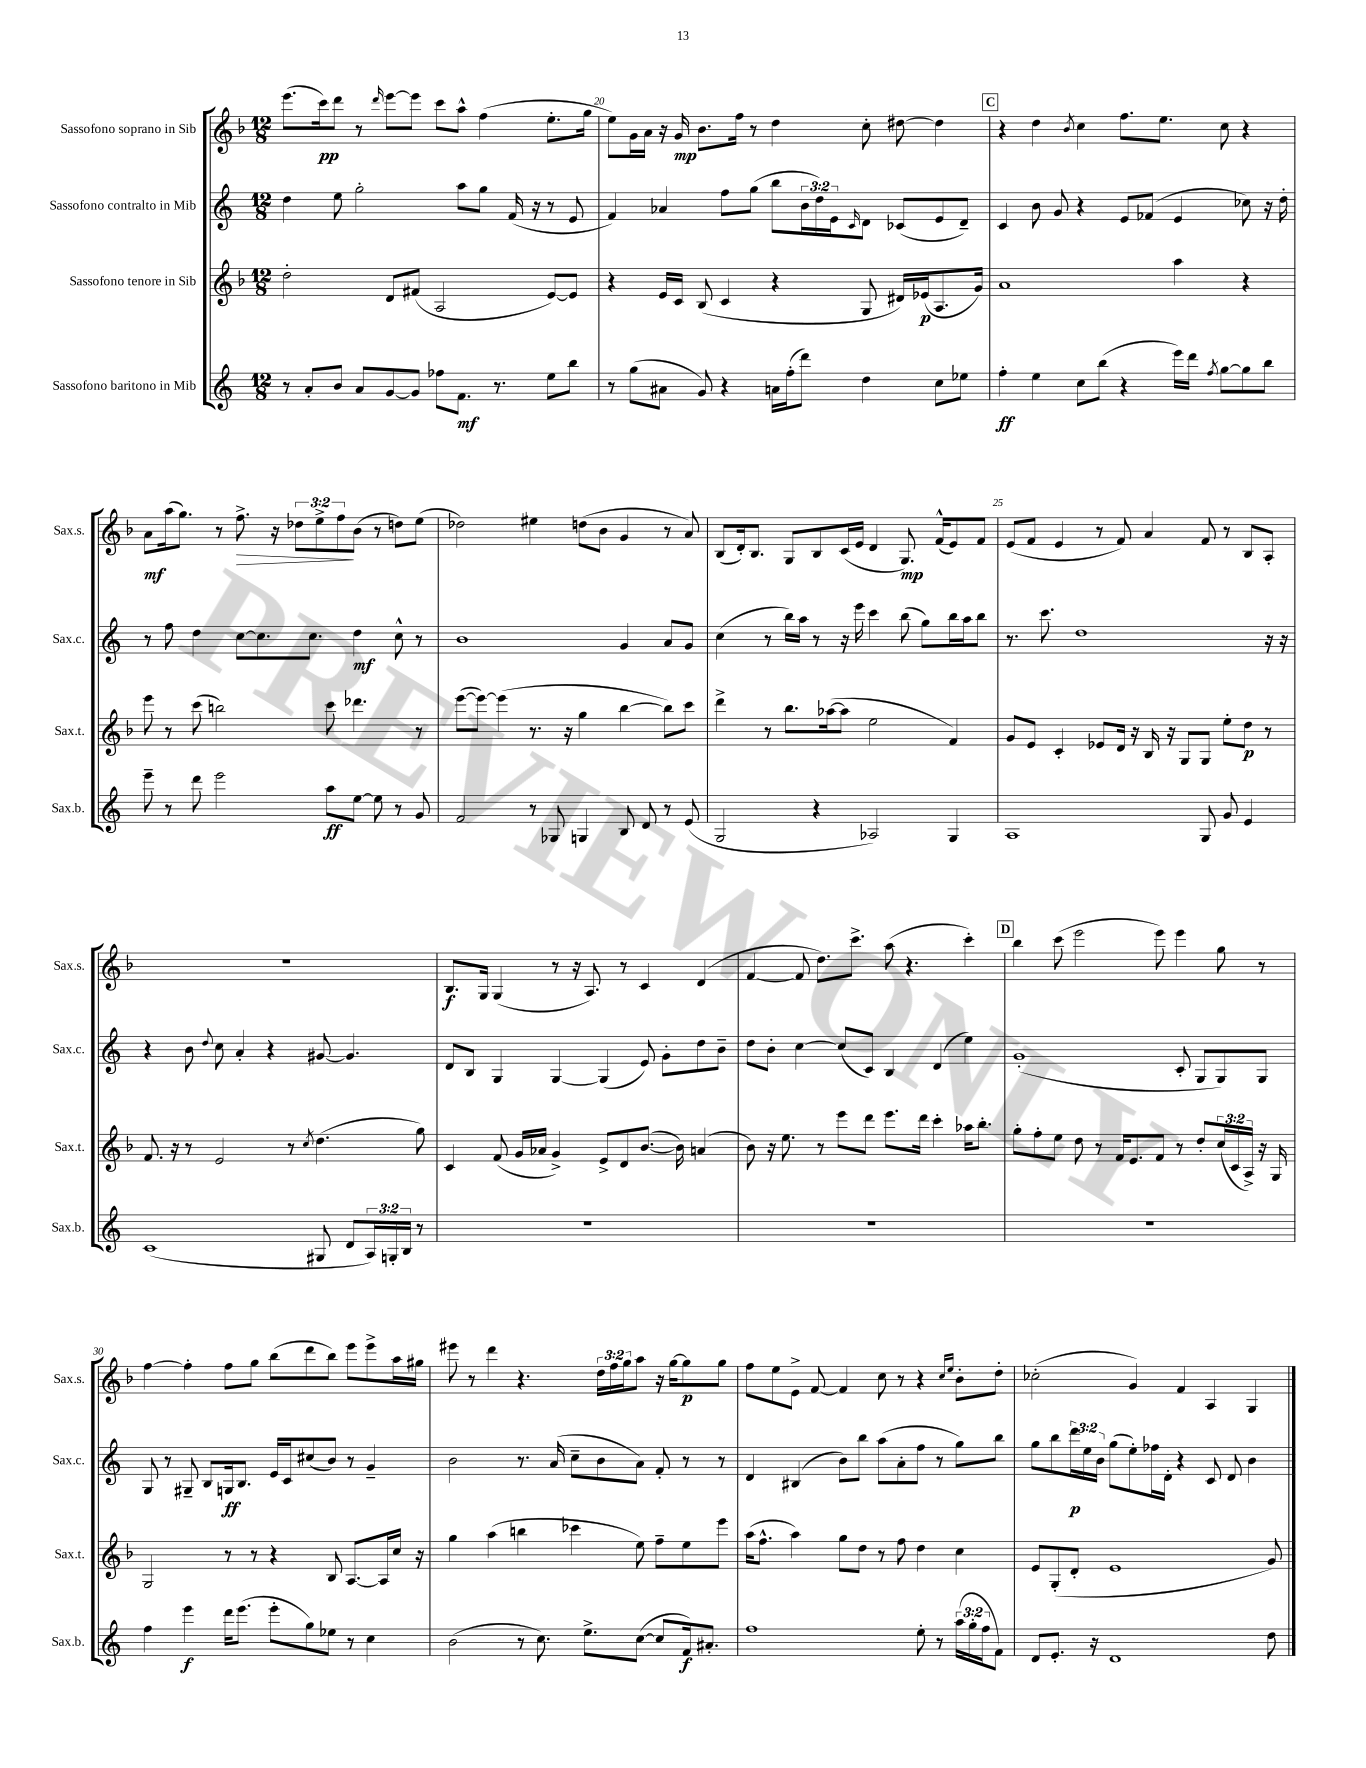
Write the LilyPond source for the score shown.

<<
\new StaffGroup <<
\new Staff = "s0" \with { instrumentName = "Sassofono soprano in Sib" shortInstrumentName = "Sax.s." } {
    \clef treble \key f \major \numericTimeSignature \time 12/8 \override Staff.TupletNumber.text = #tuplet-number::calc-fraction-text
    e'''8.( c'''16\pp) d'''8 r8 \grace { d'''16 } e'''8~ e'''8 c'''8 a''8-^ f''4( e''8.-. g''16 |
    e''8) g'16 a'16 r16 g'16\mp bes'8. f''16 r8 d''4 c''8-. dis''8~ dis''4 |
    \mark \markup { \box "C" } r4 d''4 \acciaccatura { bes'8 } c''4 f''8. e''8. c''8 r4 |
    a'8\mf a''16( g''8.) r8 f''8.->\> r16 \tuplet 3/2 { des''8 e''8-> f''8\! } bes'8( r8 d''8) e''8( |
    des''2) eis''4 d''8( bes'8 g'4 r8 a'8) |
    bes8( d'16-.) bes8. g8 bes8 c'16( e'16 d'4 g8.\mp) f'16-^( e'8) f'8 |
    e'8( f'8 e'4 r8 f'8) a'4 f'8 r8 bes8 a8-. |
    R1. |
    bes8.\f g16 g4( r8 r16 a8.) r8 c'4 d'4( |
    f'4~ f'8 d''8.) c'''8.-> a''8( r4. c'''4-.) |
    \mark \markup { \box "D" } bes''4 c'''8( e'''2 e'''8) e'''4 g''8 r8 |
    f''4~ f''4-. f''8 g''8 bes''8( d'''8 bes''8) e'''8 e'''8-> a''16 gis''16 |
    eis'''8 r8 d'''4 r4. \tuplet 3/2 { d''16 f''16 g''16 } a''8 r16 g''16~ g''8\p g''8 |
    f''8 e''8 e'8-> f'8~ f'4 c''8 r8 r4 \grace { c''16 e''16 } bes'8-. d''8-. |
    ces''2-.( g'4) f'4 a4 g4 \bar "|." |
}
\new Staff = "s1" \with { instrumentName = "Sassofono contralto in Mib" shortInstrumentName = "Sax.c." } {
    \clef treble \key c \major \numericTimeSignature \time 12/8 \override Staff.TupletNumber.text = #tuplet-number::calc-fraction-text
    d''4 e''8 g''2-. a''8 g''8 f'16( r16 r8 e'8 |
    f'4) aes'4 f''8 g''8( b''8 \tuplet 3/2 { b'16 d''16) e'16 } \grace { c'16 } d'8 ces'8( e'8 d'8--) |
    \mark \markup { \box "C" } c'4 b'8 g'8 r4 e'8 fes'8( e'4 ces''8) r16 d''16-. |
    r8 f''8 d''4 c''8~ c''8. c''8. d''4\mf c''8-^ r8 |
    b'1 g'4 a'8 g'8 |
    c''4( r8 b''16) a''16 r8 r16 e'''16 c'''4 b''8( g''8) b''16 a''16 b''8 |
    r8. c'''8. d''1 r16 r16 |
    r4 b'8 \appoggiatura { d''8 } c''8 a'4-. r4 gis'8~ gis'4. |
    d'8 b8 g4 g4~ g4( e'8) g'8-. d''8 b'8-- |
    d''8 b'8-. c''4~ c''8( c'8) b4 d'4( e''4) |
    \mark \markup { \box "D" } g'1-.( c'8-. g8 g8) g8 |
    g8 r8 gis8-- b8 g16\ff b8. e'16 c'16 cis''8( b'8) r8 g'4-- |
    b'2 r8. a'16( c''8-- b'8 a'8) f'8-. r8 r8 |
    d'4 bis4( b'8) b''8 a''8( a'8-. f''8 r8 g''8) b''8 |
    g''8 b''8 \tuplet 3/2 { d'''16\p e''16 b'16 } g''8( e''8-.) fes''16 d'16-. r4 c'8 d'8 b'4 \bar "|." |
}
\new Staff = "s2" \with { instrumentName = "Sassofono tenore in Sib" shortInstrumentName = "Sax.t." } {
    \clef treble \key f \major \numericTimeSignature \time 12/8 \override Staff.TupletNumber.text = #tuplet-number::calc-fraction-text
    d''2-. d'8 fis'8( a2 e'8~) e'8 |
    r4 e'16 c'16 bes8( c'4 r4 g8 dis'16) ees'16\p( a8. g'16) |
    \mark \markup { \box "C" } a'1 a''4 r4 |
    e'''8 r8 c'''8( b''2) c'''8 des'''4. r8 |
    e'''8~( e'''8~) e'''4( r8. r16 g''4 bes''4~ bes''8) c'''8 |
    d'''4-> r8 bes''8. aes''16~( aes''8 e''2 f'4) |
    g'8 e'8 c'4-. ees'8 d'16 r16 bes16 r16 g8 g8 e''8-. d''8\p r8 |
    f'8. r16 r8 e'2 r8 \acciaccatura { c''8 } d''4.( g''8) |
    c'4 f'8( g'16 aes'16 g'4->) e'8-> d'8 bes'8.~( bes'16) a'4( |
    bes'8) r16 e''8. r8 e'''8 d'''8 e'''8. d'''16 c'''4-. aes''16 bes''8.-. |
    \mark \markup { \box "D" } g''8-. f''8-. e''8 d''8 r8 f'16 e'8. f'8 r8 d''8-. \tuplet 3/2 { c''16( c'16 a16->) } r16 g16 |
    g2 r8 r8 r4 bes8 a8.~ a16 c''16 r16 |
    g''4 a''4( b''4 ces'''4 e''8) f''8-- e''8 e'''8 |
    a''16( f''8.-^ a''4) g''8 d''8 r8 f''8 d''4 c''4 |
    e'8 g8-.( d'8-. e'1 g'8) \bar "|." |
}
\new Staff = "s3" \with { instrumentName = "Sassofono baritono in Mib" shortInstrumentName = "Sax.b." } {
    \clef treble \key c \major \numericTimeSignature \time 12/8 \override Staff.TupletNumber.text = #tuplet-number::calc-fraction-text
    r8 a'8-. b'8 a'8 g'8~ g'8 fes''8 f'8.\mf r8. e''8 b''8 |
    r8 g''8( ais'8 g'8) r4 a'16 f''16-.( d'''8) d''4 c''8 ees''8 |
    \mark \markup { \box "C" } f''4-.\ff e''4 c''8 b''8( r4 e'''16) d'''16 \acciaccatura { f''8 } g''8~ g''8 b''8 |
    e'''8-- r8 d'''8 e'''2 a''8\ff e''8~ e''8 r8 g'8 |
    f'2 r8 ges8 g4 b8 d'8 r8 e'8( |
    g2 r4 aes2) g4 |
    a1 g8 g'8 e'4 |
    c'1( gis8 d'8 \tuplet 3/2 { a16) g16-. b16 } r8 |
    R1. |
    R1. |
    \mark \markup { \box "D" } R1. |
    f''4 e'''4\f d'''16 e'''8.( e'''8-. g''8) ees''8 r8 c''4 |
    b'2( r8 c''8.) e''8.-> c''8~( c''8 f'16\f) ais'8.-. |
    f''1 e''8-. r8 \tuplet 3/2 { a''16( g''16-. f''16 } f'8) |
    d'8 e'8.-. r16 d'1 d''8 \bar "|." |
}
>>
>>
\layout { \context { \Score currentBarNumber = #19 \override BarNumber.break-visibility = ##(#f #t #t) barNumberVisibility = #(every-nth-bar-number-visible 5) } }
